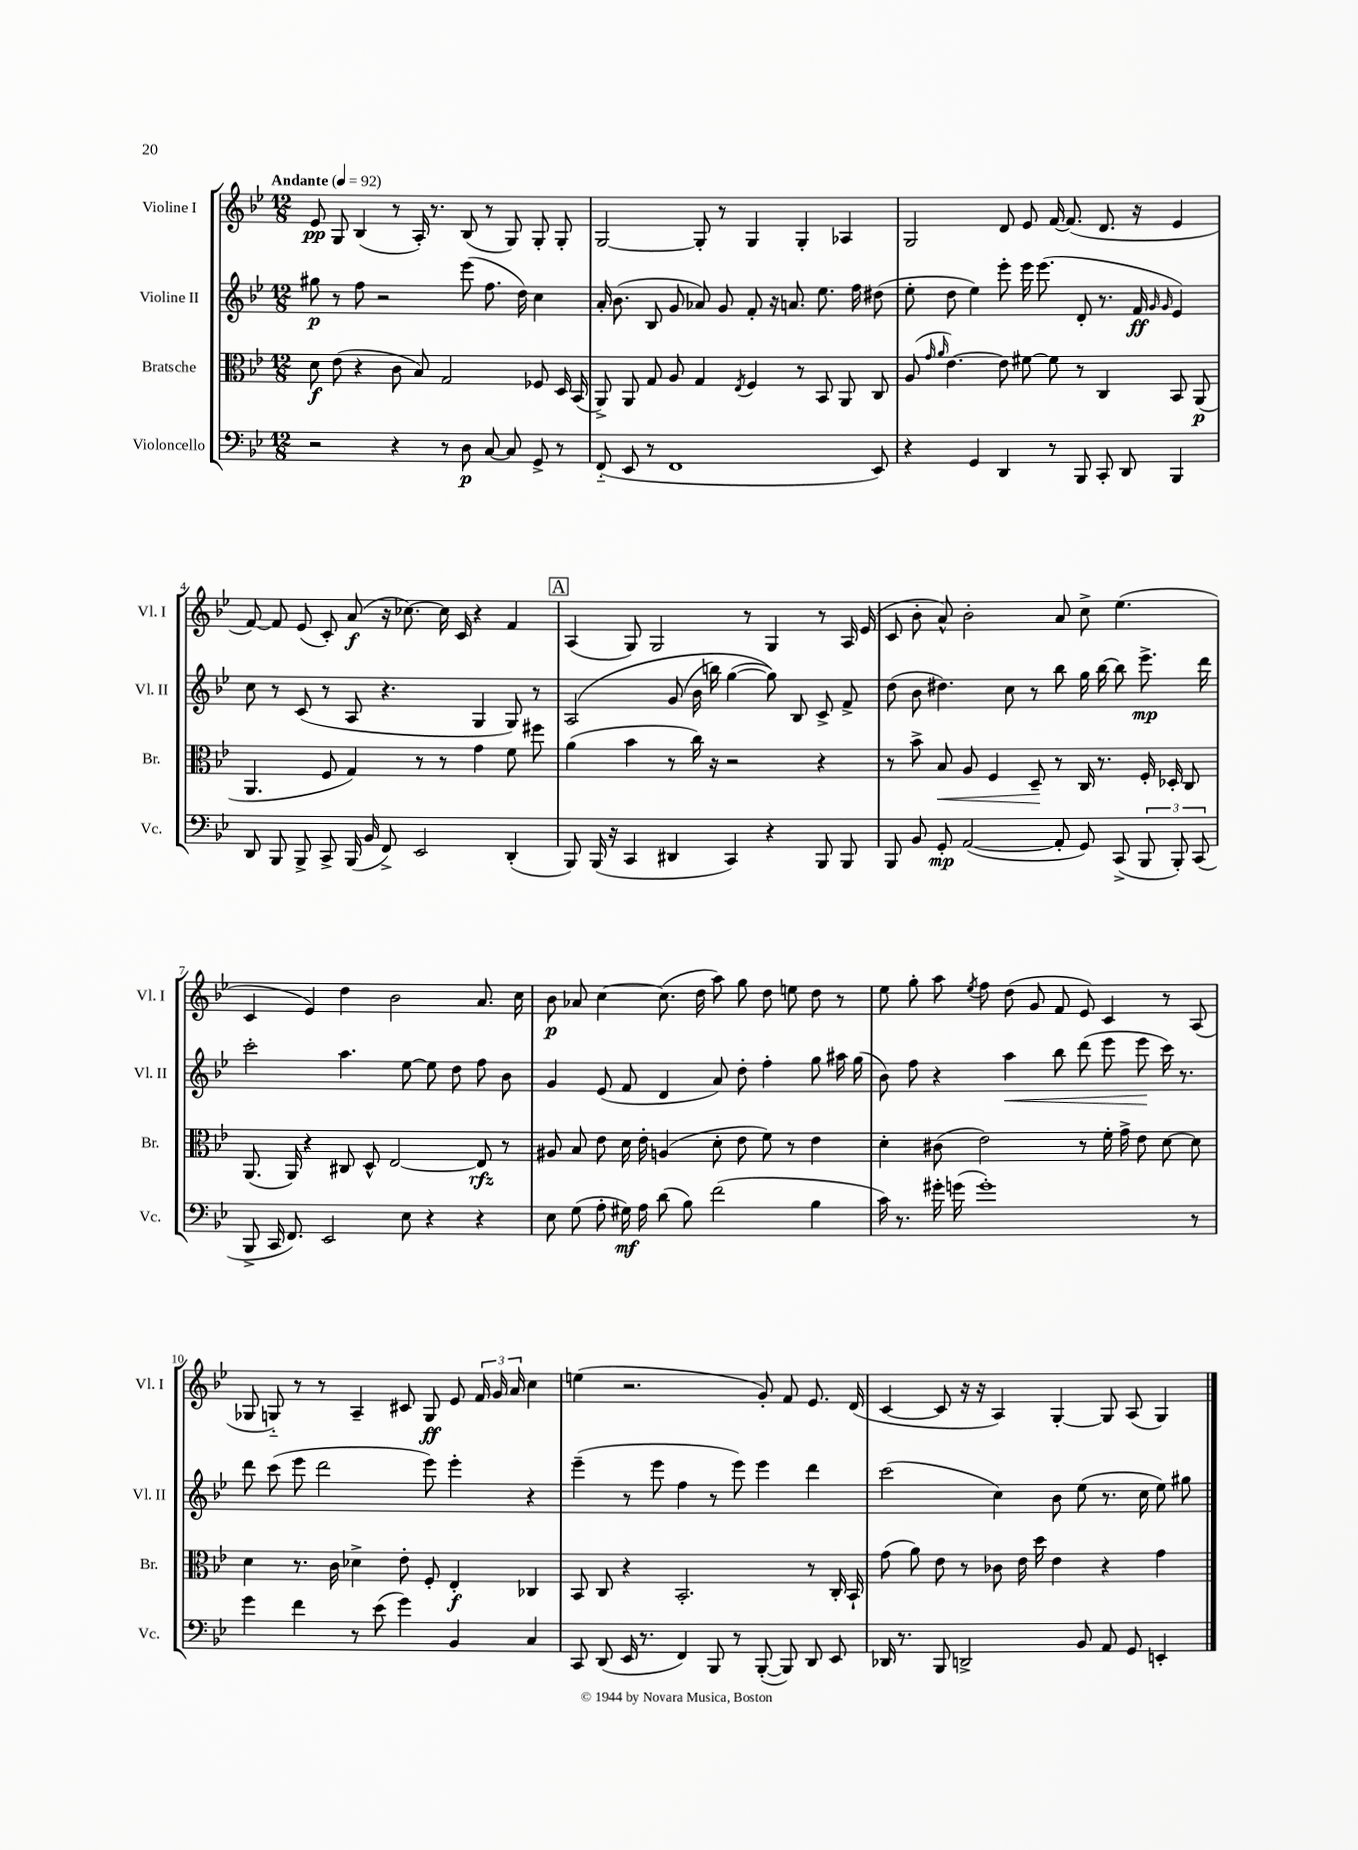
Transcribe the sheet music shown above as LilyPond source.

<<
\new StaffGroup <<
\new Staff = "s0" \with { instrumentName = "Violine I" shortInstrumentName = "Vl. I" } {
    \clef treble \key bes \major \numericTimeSignature \time 12/8 \tempo "Andante" 4 = 92
    \autoBeamOff ees'8\pp g8 bes4( r8 a16-.) r8. bes8( r8 g8) g8-. g8-. |
    g2~ g8-. r8 g4 g4-. aes4 |
    g2 d'8 ees'8 f'16~ f'8.( d'8. r16 ees'4 |
    f'8~) f'8 ees'8( c'8-.) a'8\f( r16 ces''8.~) ces''16 c'16 r4 f'4 |
    \mark \markup { \box "A" } a4( g8) g2 r8 g4 r8 a16 ees'16( |
    c'8 bes'8-. a'8-^) bes'2-. a'8 c''8-> ees''4.( |
    c'4 ees'4) d''4 bes'2 a'8. c''16 |
    bes'8\p aes'8 c''4~ c''8.( d''16 a''8) g''8 d''8 e''8 d''8 r8 |
    ees''8 g''8-. a''8 \acciaccatura { ees''8 } f''8 d''8( g'8 f'8 ees'8) c'4 r8 a8( |
    ges8 g8-_) r8 r8 a4-- cis'8 g8\ff ees'8 \tuplet 3/2 { f'16 g'16 a'16 } c''4 |
    e''4( r2. g'8-.) f'8 ees'8. d'16( |
    c'4~ c'8 r16 r16 a4) g4~-. g8 a8( g4) \bar "|." |
}
\new Staff = "s1" \with { instrumentName = "Violine II" shortInstrumentName = "Vl. II" } {
    \clef treble \key bes \major \numericTimeSignature \time 12/8
    \autoBeamOff gis''8\p r8 f''8 r2 ees'''8( f''8. d''16) c''4 |
    a'16-. bes'8.( bes8 g'8 aes'8) g'8 f'8-. r16 a'8. ees''8. f''16 dis''8( |
    ees''8-. d''8 ees''4) ees'''8-. ees'''16 ees'''8.( d'8-. r8. f'16\ff \grace { g'16 g'16 } ees'4) |
    c''8 r8 c'8( r8 a8 r4. g4 g8) r8 |
    \mark \markup { \box "A" } a2\( g'8( bes'16 b''16) g''4~( g''8)\) bes8 c'8-> f'8-> |
    d''8( bes'8 dis''4.) c''8 r8 bes''8 g''16 bes''16~ bes''8 ees'''8.->\mp d'''16 |
    c'''2-. a''4. ees''8~ ees''8 d''8 f''8 bes'8 |
    g'4 ees'8( f'8 d'4 a'8) d''8-. f''4-. g''8 ais''16 g''16( |
    bes'8) f''8 r4 a''4\< bes''8 d'''8( ees'''8 ees'''8\! c'''16) r8. |
    d'''8 c'''8( ees'''8 d'''2 ees'''8) ees'''4-. r4 |
    ees'''4--( r8 ees'''8 f''4 r8 ees'''8) ees'''4 d'''4 |
    c'''2( c''4) bes'8 ees''8( r8. c''16 ees''8) gis''8 \bar "|." |
}
\new Staff = "s2" \with { instrumentName = "Bratsche" shortInstrumentName = "Br." } {
    \clef alto \key bes \major \numericTimeSignature \time 12/8
    \autoBeamOff d'8\f ees'8( r4 c'8 bes8) g2 fes8 d16 bes,16( |
    a,8->) a,8 g8 a8 g4 \acciaccatura { ees8 } f4 r8 bes,8 a,8 c8 |
    a8( \grace { g'16 a'16 } ees'4.~) ees'8 fis'8~ fis'8 r8 c4 bes,8 a,8\p( |
    a,4. f8 g4) r8 r8 g'4 f'8 fis''8 |
    \mark \markup { \box "A" } a'4( bes'4 r8 c''16) r16 r2 r4 |
    r8 bes'8-> bes8\< a8 f4 d8--\! r8 c16 r8. f16-. des16-. c8 |
    a,8.( a,16) r4 cis8 d8-^ ees2~ ees8\rfz r8 |
    ais8 bes8 ees'8 d'16 ees'16-. a4( d'8-. ees'8 f'8) r8 ees'4 |
    d'4-. cis'8( ees'2) r8 f'16-. g'16-> ees'8 d'8~ d'8 |
    d'4 r8. c'16 des'4-> ees'8-. f8-. ees4-.\f ces4 |
    bes,8 c8 r4 bes,2.-. r8 c16-. bes,16-! |
    g'8( a'8) ees'8 r8 ces'8 ees'16 d''16 ees'4 r4 g'4 \bar "|." |
}
\new Staff = "s3" \with { instrumentName = "Violoncello" shortInstrumentName = "Vc." } {
    \clef bass \key bes \major \numericTimeSignature \time 12/8
    \autoBeamOff r2 r4 r8 d8\p c8~ c8 g,8-> r8 |
    f,8-_( ees,8 r8 f,1 ees,8) |
    r4 g,4 d,4 r8 bes,,8 c,8-. d,8 bes,,4 |
    d,8 bes,,8 bes,,8-> c,8-> bes,,16( bes,16 f,8->) ees,2 d,4-.( |
    \mark \markup { \box "A" } bes,,8) bes,,16( r16 c,4 dis,4 c,4) r4 bes,,8 bes,,8 |
    bes,,8 bes,8 g,8-.\mp a,2~( a,8-. g,8) c,8->( \tuplet 3/2 { bes,,8 bes,,8-.) c,8( } |
    bes,,8-> c,16 f,8.) ees,2 ees8 r4 r4 |
    ees8 g8( a8-. gis16\mf) a16 d'8( bes8) f'2( bes4 |
    c'16) r8. gis'16-. g'16( g'1-.) r8 |
    g'4 f'4 r8 ees'8( g'4) bes,4 c4 |
    c,8 d,8( ees,16 r8. f,4) bes,,8 r8 bes,,8~-.( bes,,8) d,8 ees,8 |
    des,16 r8. bes,,8 d,2-> bes,8 a,8 g,8 e,4-. \bar "|." |
}
>>
>>
